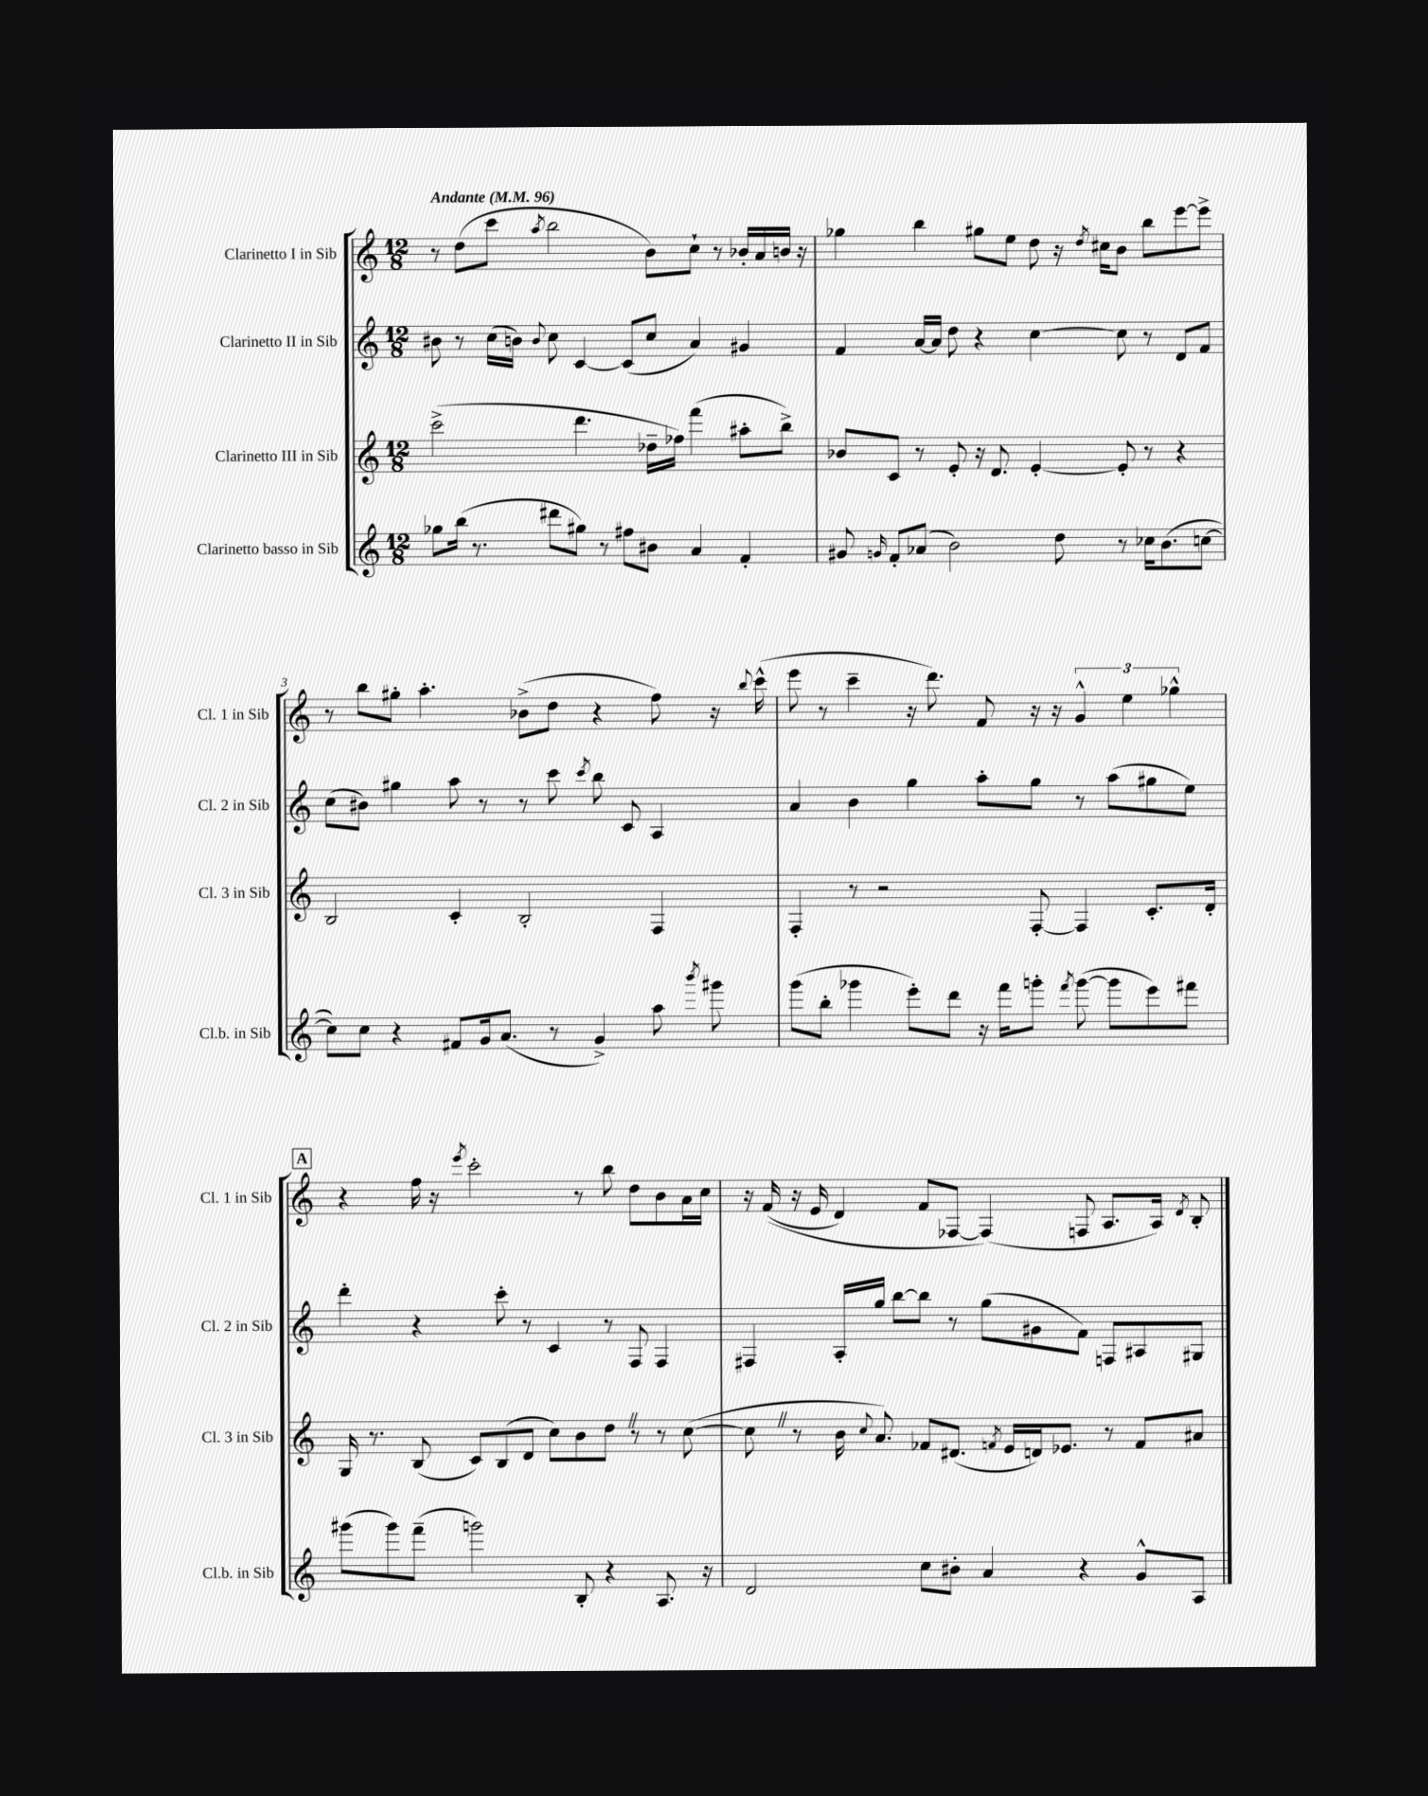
<<
\new StaffGroup <<
\new Staff = "s0" \with { instrumentName = "Clarinetto I in Sib" shortInstrumentName = "Cl. 1 in Sib" } {
    \clef treble \key c \major \numericTimeSignature \time 12/8 \tempo "Andante" 4 = 96
    \autoBeamOff r8 d''8[( c'''8] \acciaccatura { a''8 } b''2 b'8[) c''8]-! r8 bes'16[-. a'16 b'16] r16 |
    ges''4 b''4 gis''8[ e''8] d''8 r16 \acciaccatura { d''8 } cis''16[ b'8] b''8[ e'''8~ e'''8]-> |
    r8 b''8[ gis''8]-. a''4.-. bes'8[->( d''8] r4 f''8) r16 \appoggiatura { b''8 } c'''16-^( |
    e'''8 r8 c'''4-- r16 d'''8.) f'8 r16 r16 \tuplet 3/2 { g'4-^ e''4 ges''4-^ } |
    \mark \markup { \box "A" } r4 f''16 r16 \acciaccatura { e'''8 } c'''2-. r8 b''8 d''8[ b'8 a'16 c''16] |
    r16 f'16(\( r16 e'16 d'4) f'8[ fes8]~ fes4(\) f8 a8.[ a16]) \acciaccatura { d'8 } b8-. \bar "|." |
}
\new Staff = "s1" \with { instrumentName = "Clarinetto II in Sib" shortInstrumentName = "Cl. 2 in Sib" } {
    \clef treble \key c \major \numericTimeSignature \time 12/8
    \autoBeamOff bis'8 r8 c''16[( b'16]) \appoggiatura { b'8 } c''8 c'4~ c'8[( c''8] a'4) gis'4 |
    f'4 a'16[~ a'16] d''8 r4 c''4~ c''8 r8 d'8[ f'8] |
    c''8[( bis'8]) gis''4 a''8 r8 r8 c'''8 \acciaccatura { c'''8 } b''8 c'8 a4 |
    a'4 b'4 g''4 a''8[-. g''8] r8 a''8[( gis''8 e''8]) |
    \mark \markup { \box "A" } d'''4-. r4 c'''8-. r8 c'4 r8 f8 f4 |
    fis4 a16[-. g''16] b''8[~ b''8] r8 g''8[( gis'8 f'8]) f8[ ais8 gis8] \bar "|." |
}
\new Staff = "s2" \with { instrumentName = "Clarinetto III in Sib" shortInstrumentName = "Cl. 3 in Sib" } {
    \clef treble \key c \major \numericTimeSignature \time 12/8
    \autoBeamOff c'''2->( d'''4. des''16[-- fes''16]) f'''4( ais''8[-. b''8]->) |
    bes'8[ c'8] r8 e'8-. r16 d'8. e'4~-. e'8-. r8 r4 |
    b2 c'4-. b2-. f4 |
    f4-. r8 r2 f8~-. f4 c'8.[-. d'16]-. |
    \mark \markup { \box "A" } g16 r8. b8( c'8[) b8( d'8] c''8[) b'8 d''8] \once \override BreathingSign.text = \markup { \musicglyph "scripts.caesura.straight" } \breathe r8 r8 c''8~( |
    c''8 \once \override BreathingSign.text = \markup { \musicglyph "scripts.caesura.straight" } \breathe r8 b'16 \appoggiatura { c''8 } a'8.) fes'8[ dis'8.]( \acciaccatura { f'8 } e'16[ d'16) ees'8.] r8 f'8[ ais'8] \bar "|." |
}
\new Staff = "s3" \with { instrumentName = "Clarinetto basso in Sib" shortInstrumentName = "Cl.b. in Sib" } {
    \clef treble \key c \major \numericTimeSignature \time 12/8
    \autoBeamOff ges''8[ b''16]( r8. dis'''8[ gis''8]) r8 fis''8[ bis'8] a'4 f'4-. |
    gis'8 \grace { g'16 } f'8[-. aes'8]( b'2) d''8 r8 ces''16[ b'8.( c''8]~ |
    c''8[) c''8] r4 fis'8[ g'16 a'8.]( r8 g'4->) a''8 \acciaccatura { b'''8 } gis'''8 |
    g'''8[( b''8]-. ges'''4 e'''8[-.) d'''8] r16 f'''16[ g'''8]-. \acciaccatura { f'''8 } g'''8~( g'''8[ e'''8) fis'''8] |
    \mark \markup { \box "A" } gis'''8[( gis'''8) f'''8]--( g'''2) b8-. r4 a8. r16 |
    d'2 c''8[ bis'8]-. a'4 r4 g'8[-^ a8] \bar "|." |
}
>>
>>
